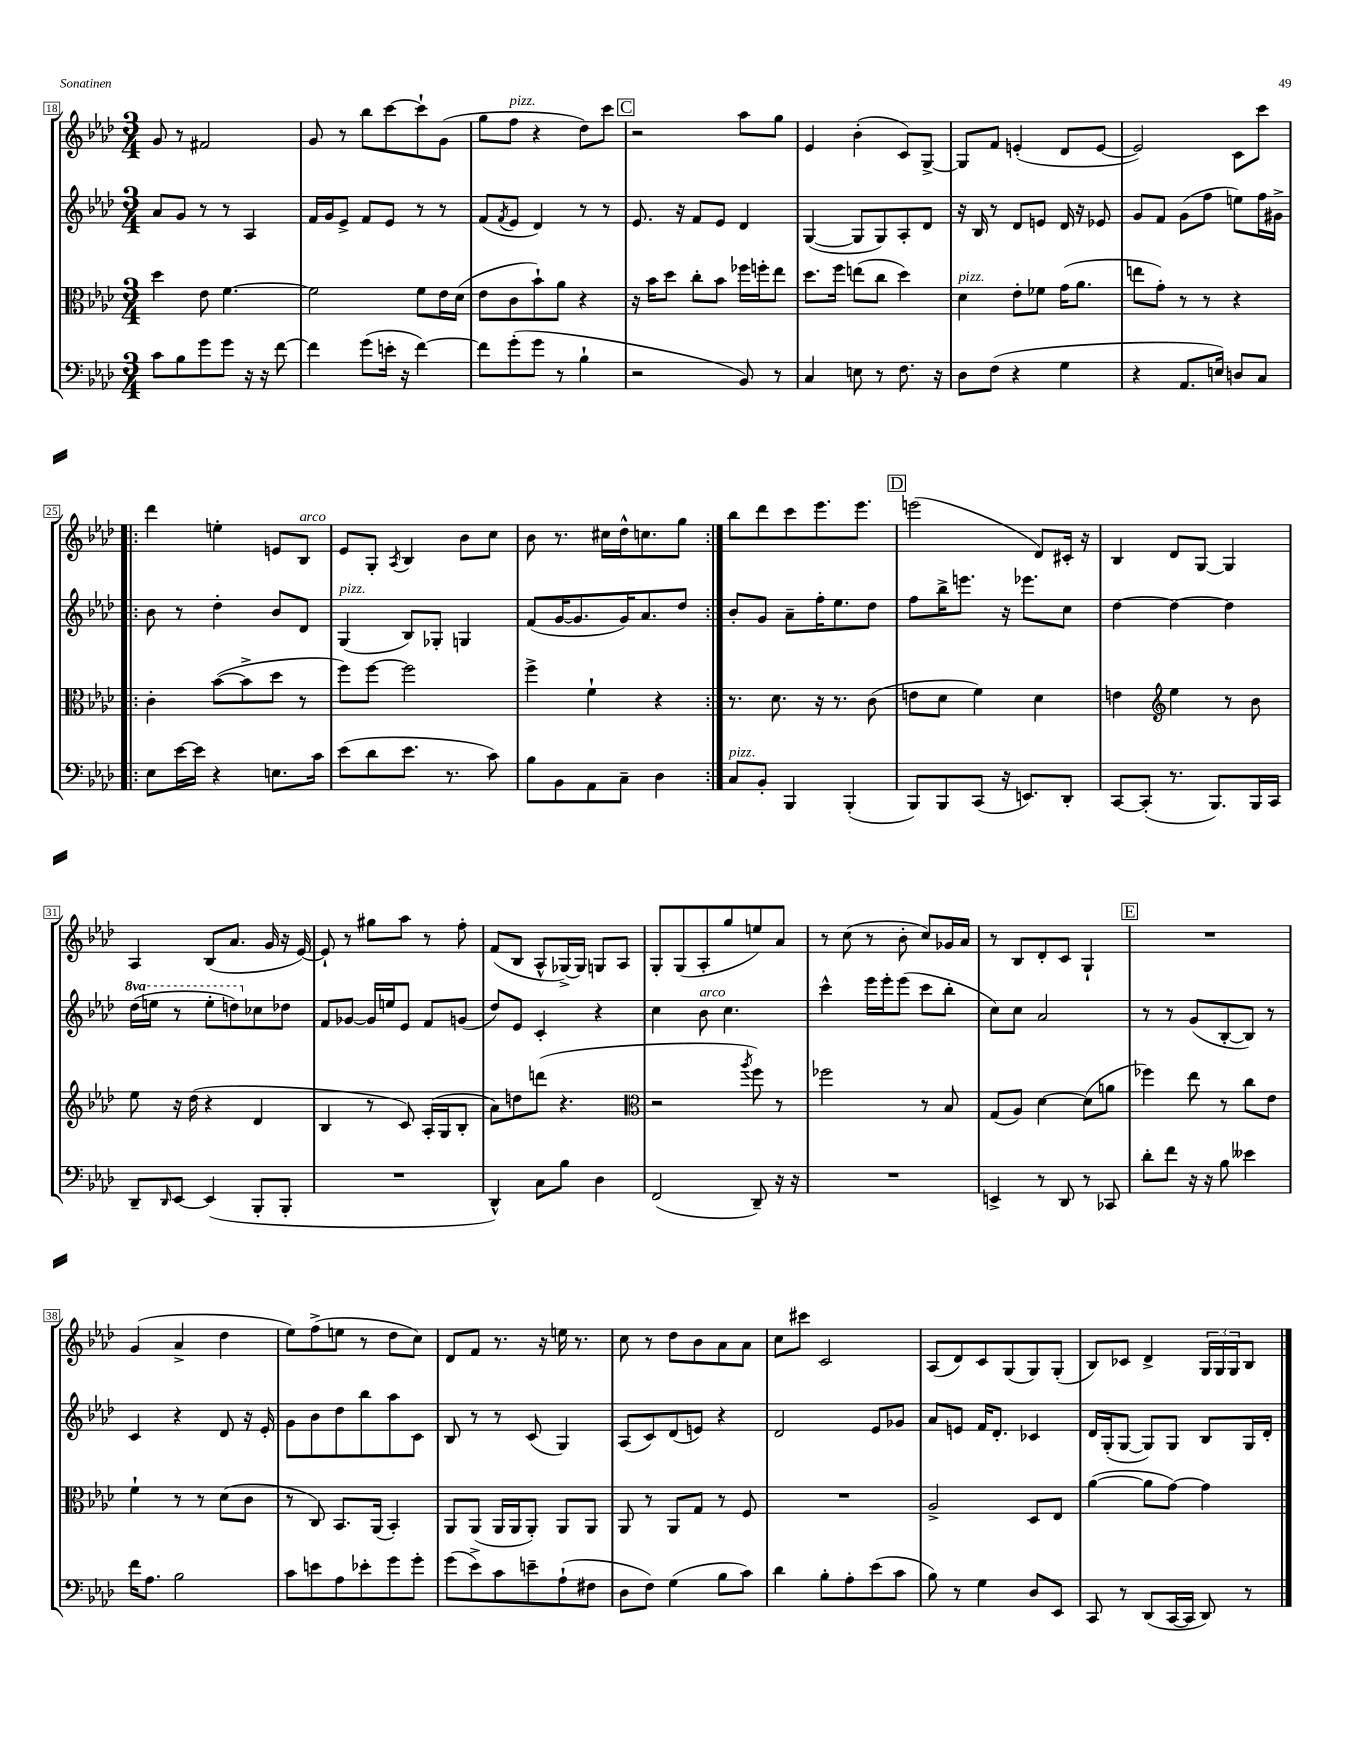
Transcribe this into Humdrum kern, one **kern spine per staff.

**kern	**kern	**kern	**kern
*staff4	*staff3	*staff2	*staff1
*clefF4	*clefC3	*clefG2	*clefG2
*k[b-e-a-d-]	*k[b-e-a-d-]	*k[b-e-a-d-]	*k[b-e-a-d-]
*M3/4	*M3/4	*M3/4	*M3/4
8c	4dd-	8a-	8g
8B-	.	8g	8r
8g	8e-	8r	2f#
8g	[4.f	8r	.
16r	.	4A-	.
16r	.	.	.
[8f	.	.	.
=	=	=	=
4f]	2f]	16f	8g
.	.	16g	.
.	.	8e-^	8r
(8g	.	8f	8bb-
16e'	.	8e-	[8ccc
16r	.	.	.
[4f)	8f	8r	8ccc`]
.	16e-	8r	(8g
.	(16d-	.	.
=	=	=	=
8f]	8e-	(8f	8gg
.	.	8qf	.
(8g'	8c	8e-	8ff
8g	8b-`)	4d-)	4r
8r	8a-	.	.
4B-`	4r	8r	8dd-)
.	.	8r	8ccc
=	=	=	=
2r	16r	8.e-	2r
.	16b-	.	.
.	8dd-	.	.
.	.	16r	.
.	8cc'	8f	.
.	8b-	8e-	.
8BB-)	16ff-	4d-	8aa-
.	16ff'	.	.
8r	8ee-	.	8gg
=	=	=	=
4C	8.dd-	([4G	4e-
.	16ff	.	.
8E	(8ee	8G]	(4b-'
8r	8cc	8G)	.
8.F	4dd-)	8A-'	8c)
.	.	8d-	[8G^
16r	.	.	.
=	=	=	=
8D-	4d-	16r	8G]
.	.	16B-	.
(8F	.	8r	8f
4r	8e-'	8d-	(4e'
.	8f-	8e	.
4G	(16g	16d-	8d-
.	8.a-	16r	.
.	.	8e-	[8e
=	=	=	=
4r	8ee	8g	2e])
.	8g')	8f	.
8.AA-	8r	(8g	.
.	8r	8ff	.
16E)	.	.	.
8D	4r	8ee)	8c
8C	.	16ff	8ccc
.	.	16g#^	.
=!|:	=!|:	=!|:	=!|:
8E-	4c'	8b-	4ddd-
[16e-	.	8r	.
16e-]	.	.	.
4r	([8b-	4dd-'	4ee'
.	8b-^]	.	.
8.E	8dd-	8b-	8e
.	8r	8d-	8B-
16c	.	.	.
=	=	=	=
(8e-	8ff)	(4G	8e-
8d-	[8ff	.	8G'
.	.	.	8qA-
8.e-	2ff]	8B-)	4B-
.	.	8G-'	.
8.r	.	.	.
.	.	4G	8b-
8c)	.	.	8cc
=	=	=	=
8B-	4ff^	(8f	8b-
8BB-	.	[16g	8.r
.	.	8.g]	.
8AA-	4f`	.	.
.	.	.	16cc#
8C~	.	16g)	16dd-^^
.	.	8.a-	8.cc
4D-	4r	.	.
.	.	8dd-	8gg
=:|!	=:|!	=:|!	=:|!
8C	8.r	8b-'	8bb-
8BB-'	.	8g	8ddd-
.	8.d-	.	.
4BBB-	.	8a-~	8ccc
.	16r	16ff'	8.eee-
.	8.r	8.ee-	.
(4BBB-'	.	.	.
.	.	.	8.eee-
.	(8c	8dd-	.
=	=	=	=
8BBB-)	8e	8ff	(2eee
8BBB-	8d-	16bb-^	.
.	.	8.eee	.
(8CC	4f)	.	.
16r	.	16r	.
8.EE)	.	8.eee-	.
.	4d-	.	8d-)
8DD-'	.	8cc	16c#'
.	.	.	16r
=	=	=	=
[8CC	4e	[4dd-	4B-
(8CC']	.	.	.
*	*clefG2	*	*
8.r	4ee-	4dd-_	8d-
.	.	.	[8G
8.BBB-)	.	.	.
.	8r	4dd-]	4G]
16BBB-	8b-	.	.
16CC	.	.	.
=	=	=	=
8DD-~	8ee-	(16ddd-	4A-
.	.	16eee	.
16qqDD-	.	.	.
[8EE-	16r	8r	.
.	(16dd-	.	.
(4EE-]	4r	8eee'	(8B-
.	.	8ddd)	8.a-
8BBB-'	4d-	8cc-	.
.	.	.	16g
8BBB-'	.	8dd-	16r
.	.	.	[16e-)
=	=	=	=
2.r	4B-	8f	8e-`]
.	.	[8g-	8r
.	8r	16g-]	8gg#
.	.	16ee	.
.	8c)	8e-	8aa-
.	(16A-'	8f	8r
.	16G	.	.
.	8B-'	(8g	8ff'
=	=	=	=
4DD-^^)	8a-)	8dd-)	(8f
.	8dd	8e-	8B-
8C	(8ddd	4c'	8A-^^
8B-	4.r	.	[16G-^)
.	.	.	16G-]
4D-	.	4r	8G
.	.	.	8A-
=	=	=	=
*	*clefC3	*	*
(2FF	2r	4cc	8G'
.	.	.	(8G
.	.	8b-	8A-'
.	.	4.cc	8gg
.	8qaa-	.	.
8DD-~)	8ff)	.	8ee)
16r	8r	.	8a-
16r	.	.	.
=	=	=	=
2.r	2ff-	4ccc^^	8r
.	.	.	(8cc
.	.	16eee-	8r
.	.	16eee-'	.
.	.	(8eee-	8b-'
.	8r	8ccc	8cc)
.	8B-	8bb-'	16g-
.	.	.	16a-
=	=	=	=
4EE^	(8G	8cc)	8r
.	8A-)	8cc	8B-
8r	[4d-	2a-	8d-'
8DD-	.	.	8c
8r	(8d-]	.	4G`
8CC-	8a	.	.
=	=	=	=
8d-'	4ff-)	8r	2.r
8f	.	8r	.
16r	8ee-	(8g	.
16r	.	.	.
8B-	8r	[8B-'	.
4e--	8cc	8B-])	.
.	8e-	8r	.
=	=	=	=
16f	4f`	4c	(4g
8.A-	.	.	.
2B-	8r	4r	4a-^
.	8r	.	.
.	(8d-	8d-	4dd-
.	8c	16r	.
.	.	16e-'	.
=	=	=	=
8c	8r	8g	8ee-)
8e	8C)	8b-	(8ff^
8A-	8.BB-	8dd-	8ee
8e-'	.	8bb-	8r
.	(16AA-	.	.
8g	4BB-')	8aa-	8dd-
8g'	.	8c	8cc)
=	=	=	=
(8g	8AA-	8B-	8d-
8e-^)	(8AA-	8r	8f
8c	16AA-	8r	8.r
.	16AA-	.	.
8e~	8AA-')	(8c	.
.	.	.	16r
(8A-`	8AA-	4G)	16ee
.	.	.	8.r
8F#	8AA-	.	.
=	=	=	=
8D-	8AA-	(8A-	8cc
8F)	8r	8c)	8r
(4G	8AA-	(8d-	8dd-
.	8G	8e)	8b-
8B-	8r	4r	8a-
8c)	8F	.	8a-
=	=	=	=
4d-	2.r	2d-	8cc
.	.	.	8ccc#
8B-'	.	.	2c
8A-'	.	.	.
(8e-	.	8e-	.
8c	.	8g-	.
=	=	=	=
8B-)	2A-^	8a-	(8A-
8r	.	8e	8d-)
4G	.	16f	8c
.	.	8.d-'	.
.	.	.	(8G
8D-	8D-	4c-	8G)
8EE-	8E-	.	(8G'
=	=	=	=
8CC	([4a-	16d-	8B-)
.	.	(16G'	.
8r	.	[8G	8c-
(8DD-	8a-]	8G])	4d-^
[16CC	[8g)	8G	.
16CC]	.	.	.
8DD-)	4g]	8B-	24G
.	.	.	24G
.	.	.	24G
8r	.	16G	8B-
.	.	16d-'	.
==	==	==	==
*-	*-	*-	*-
